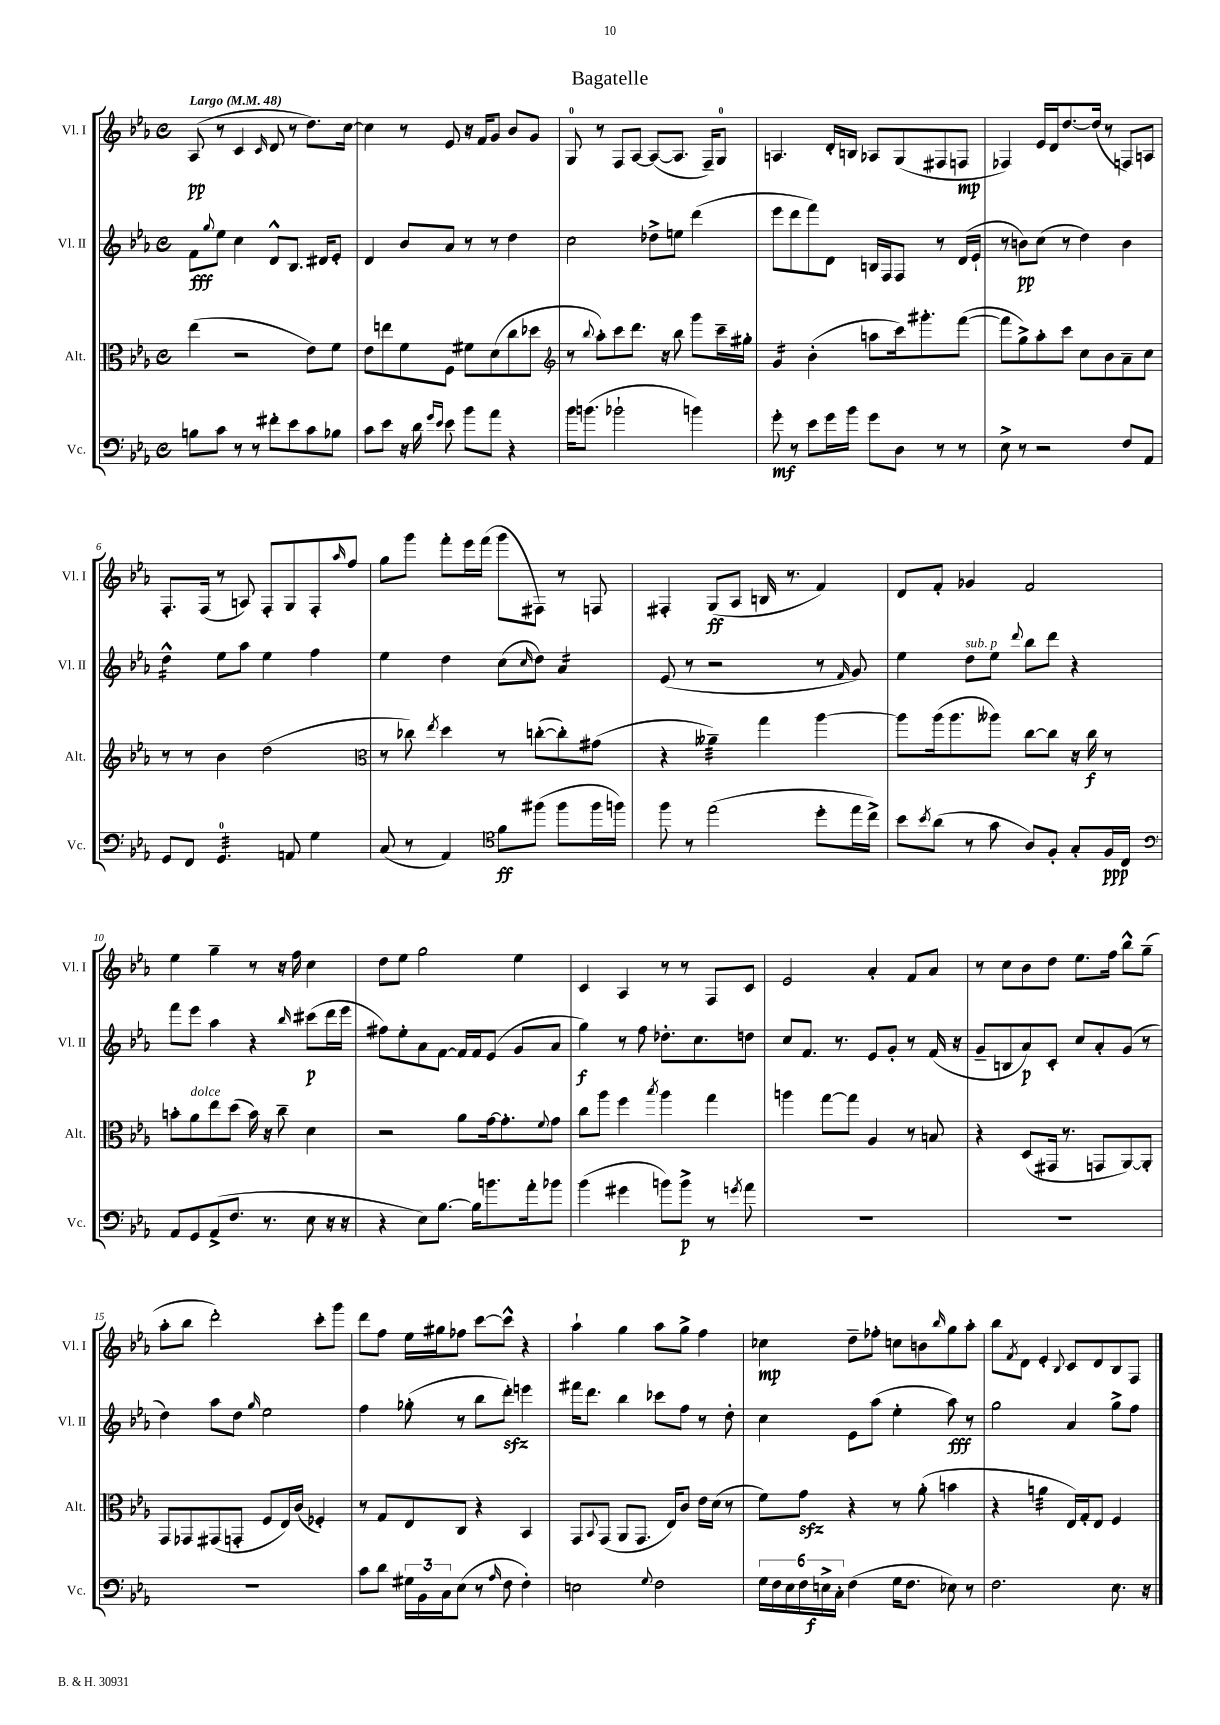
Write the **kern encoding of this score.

**kern	**kern	**kern	**kern
*staff4	*staff3	*staff2	*staff1
*clefF4	*clefC3	*clefG2	*clefG2
*k[b-e-a-]	*k[b-e-a-]	*k[b-e-a-]	*k[b-e-a-]
*M4/4	*M4/4	*M4/4	*M4/4
*met(c)	*met(c)	*met(c)	*met(c)
*MM48	*MM48	*MM48	*MM48
8B\L	(4ee-\	8f\L	(8A-/
.	.	8qqgg/	.
8c\J	.	8ee-\J	8r
8r	2r	4cc\	4c/
8r	.	.	.
.	.	.	16qqc/
8f#'\L	.	8d^^/L	8d/
8e-\	.	8.B-/J	8r
8c\	8e-\L)	.	8.dd\L)
.	.	16d#/LK	.
8B-\J	8f\J	8e-'/J	.
.	.	.	[16cc\Jk
=	=	=	=
8c\L	8e-\L	4d/	4cc\]
8e-\J	8ee\	.	.
16r	8f\	8b-/L	8r
16d\	.	.	.
16qqg/LL	.	.	.
16qqe-/JJ	.	.	.
8e-\	8F\J	8a-/J	8e-/
8b-\L	8f#\L	8r	16r
.	.	.	16f/LK
8a-\J	(8d\	8r	8g/J
4r	8cc\	4dd\	8b-/L
.	8dd-\J	.	8g/J
=	=	=	=
*	*clefG2	*	*
16b-\LK	8r	2cc\	8G/
(8.b\J	.	.	.
.	8qqbb-/	.	.
.	8aa-'\L)	.	8r
2b-`\	8ccc\	.	8F/L
.	8.ddd\J	.	[8A-/J
.	.	8dd-^\L	(8A-/_L
.	16r	.	.
.	8bb-\	8ee\J	8.A-/]J
4b\)	8ggg\L	(4ddd\	.
.	.	.	16F~/LK)
.	16ccc~\L	.	8G/J
.	16gg#'\JJ	.	.
=	=	=	=
8g'\	4g/	8eee-\L	4.A/
8r	.	8ddd\	.
8e-\L	(4b-'\	8fff\)	.
16g\L	.	8d\J	16d'/LL
16b-\JJ	.	.	16B/JJ
8g\L	8aa\L	16B/LL	8A-/L
.	.	16F/J	.
8D\J	16ccc\k)	8F/J	(8G/
.	8.ggg#'\	.	.
8r	.	8r	8F#/
8r	([8fff\J	(16d/LL	8F/J
.	.	16e-`/JJ	.
=	=	=	=
8E-^\	8fff\]L	8r	4F-/)
8r	8gg^\)	8b\L)	.
2r	8aa-'\	(8cc\J	16e-/LL
.	.	.	16d/J
.	8ccc\J	8r	[8.dd/
.	8cc\L	4dd\)	.
.	.	.	(16dd/]Jk
.	8b-\	.	8r
8F/L	8a-~\	4b\	8F/L)
8AA-/J	8cc\J	.	8A/J
=	=	=	=
8GG/L	8r	4dd^^\	8.F'/L
8FF/J	8r	.	.
.	.	.	(16F/Jk
4.GG/	4b-\	8ee-\L	8r
.	.	8aa-\J	8A/)
.	(2dd\	4ee-\	8F'/L
8AA/	.	.	8G/
4G\	.	4ff\	8F'/
.	.	.	16qqaa-/
.	.	.	8ff/J
=	=	=	=
*	*clefC3	*	*
(8C/	8r	4ee-\	8gg\L
8r	8cc-\)	.	8ggg\J
.	8qee-/	.	.
4AA-/)	4dd\	4dd\	8fff'\L
.	.	.	16eee-\L
.	.	.	(16fff\JJ
*clefC4	*	*	*
8f\L	8r	(8cc\L	8ggg\L
.	.	16qqcc/	.
(8ff#\J	([8cc'\L	8dd\J)	8F#\J)
8ff#\L	8cc'\])	4a-/	8r
16ff#\L	(8g#\J	.	8F/
16ff\JJ)	.	.	.
=	=	=	=
8ff\	4r	(8e-/	4F#'/
8r	.	8r	.
(2ee-\	4a--~\)	2r	(8G/L
.	.	.	8A-/J
.	4gg\	.	16B/
.	.	.	8.r
8dd'\L	[4aa-\	8r	4f/)
.	.	16qqf/	.
16ee-\L	.	8g/)	.
16cc^\JJ)	.	.	.
=	=	=	=
8b-\L	8aa-\]L	4ee-\	8d/L
8qb-/	.	.	.
(8a-\J	(16aa-\k	.	8f'/J
.	8.aa-\	.	.
8r	.	8dd\L	4g-/
8g\	8aa--\J)	8ee-\J	.
.	.	8qqddd/	.
8A-/L)	[8cc\L	8bb-\L	2f/
8F'/J	8cc\]J	8ddd\J	.
8G'/L	16r	4r	.
.	16cc\	.	.
16F/L	8r	.	.
16C/JJ	.	.	.
=	=	=	=
*clefF4	*	*	*
8AA-/L	8b'\L	8fff\L	4ee-\
8GG/	8a-\	8eee-\J	.
(8AA-^/	8ee-\	4aa-\	4gg~\
8.F/J	(8dd\J	.	.
.	16b\)	4r	8r
8.r	16r	.	.
.	8cc~\	.	16r
.	.	.	16ff\
.	.	16qqbb-/	.
8E-\	4d\	(8ccc#\L	4cc\
16r	.	16ddd\L	.
16r	.	16eee-\JJ	.
=	=	=	=
4r	2r	8ff#\L)	8dd\L
.	.	8ee-'\	8ee-\J
8E-\L)	.	8a-\	2gg\
[8.B-\J	.	[8f\J	.
.	8a-\L	16f/]LL	.
16B-\]LK	.	16f/J	.
8.b\	[16g\k	(8e-/J	.
.	8.g'\]	.	.
.	.	8g/L	4ee-\
16a-'\k	.	.	.
.	8qqf/	.	.
8b-\J	8g\J	8a-/J	.
=	=	=	=
(4b-\	8cc\L	4gg\)	4c/
.	8aa-\J	.	.
4g#\	4ff\	8r	4A-/
.	.	8ff\	.
.	8qbb-/	.	.
8b\L)	4aa-\	8.dd-'\L	8r
8b^\J	.	.	8r
.	.	8.cc\	.
8r	4gg\	.	8F/L
8qg/	.	.	.
8a-\	.	8dd\J	8c/J
=	=	=	=
1r	4aa\	8cc/L	2e-/
.	.	8.f/J	.
.	[8gg\L	.	.
.	.	8.r	.
.	8gg\]J	.	.
.	4A-/	8e-/L	4a-'/
.	.	8g'/J	.
.	8r	8r	8f/L
.	8B/	(16f/	8a-/J
.	.	16r	.
=	=	=	=
1r	4r	8g~/L	8r
.	.	8B/	8cc\L
.	(8D/L	8a-/)	8b-\
.	16GG#/Jk	8c'/J	8dd\J
.	8.r	.	.
.	.	8cc/L	8.ee-\L
.	8GG/L	8a-'/	.
.	.	.	16ff\Jk
.	[8AA-/)	(8g/J	8bb-^^\L
.	8AA-'/]J	8r	(8gg~\J
=	=	=	=
1r	8GG/L	4dd\)	8aa-'\L
.	8GG-/	.	8bb-\J
.	(8GG#/	8aa-\L	2ddd'\)
.	8GG'/J	8dd\J	.
.	.	16qqgg/	.
.	8F/L	2ee-\	.
.	16E-/L)	.	.
.	(16c/JJ	.	.
.	4F-'/)	.	8ccc'\L
.	.	.	8ggg\J
=	=	=	=
8c\L	8r	4ff\	8ddd\L
8d\J	8G/L	.	8ff\J
24G#\LL	8E-/	(8gg-'\	16ee-\LL
24BB-\	.	.	.
.	.	.	16gg#\J
24C\J	.	.	.
(8E-\J	8C/J	8r	8ff-\J
8r	4r	8bb-\L	[8ccc\L
16qqA-/	.	.	.
8F\	.	8ddd'\J)	8ccc^^\]J
4F'\)	4BB-/	4eee\	4r
=	=	=	=
2E\	8GG/L	16fff#\LK	4aa-`\
.	.	8.ddd\J	.
.	8qqBB-/	.	.
.	(8GG/J	.	.
.	8AA-/L	4bb-\	4gg\
.	8.GG/J	.	.
8qqG/	.	.	.
2F\	.	8ccc-\L	8aa-\L
.	16E-/LK)	.	.
.	8c/J	8ff\J	8gg^\J
.	16e-\LL	8r	4ff\
.	(16d\JJ	.	.
.	8r	8dd'\	.
=	=	=	=
24G\LL	8f\L)	4cc\	4cc-\
24F\	.	.	.
24E-\	.	.	.
24F\	8g\J	.	.
24E^\	.	.	.
24C'\JJ	.	.	.
(4F\	4r	8e-\L	8dd~\L
.	.	(8aa-\J	8ff-'\J
16G\LK	8r	4ee-'\	8cc\L
8.F\J	.	.	.
.	(8a-'\	.	8b\
.	.	.	16qqbb-/
8E-\)	4b\	8aa-\)	8gg\
8r	.	8r	8aa-'\J
=	=	=	=
2.F\	4r	2gg\	8bb-\L
.	.	.	8qf/
.	.	.	8d\J
.	4a\	.	4e-'/
.	.	.	8qqB-/
.	16E-/LL)	4a-/	8c/L
.	16G'/J	.	.
.	8E-/J	.	8d/
8.E-\	4F/	8gg^\L	8B-/
.	.	8ff\J	8F/J
16r	.	.	.
==	==	==	==
*-	*-	*-	*-
